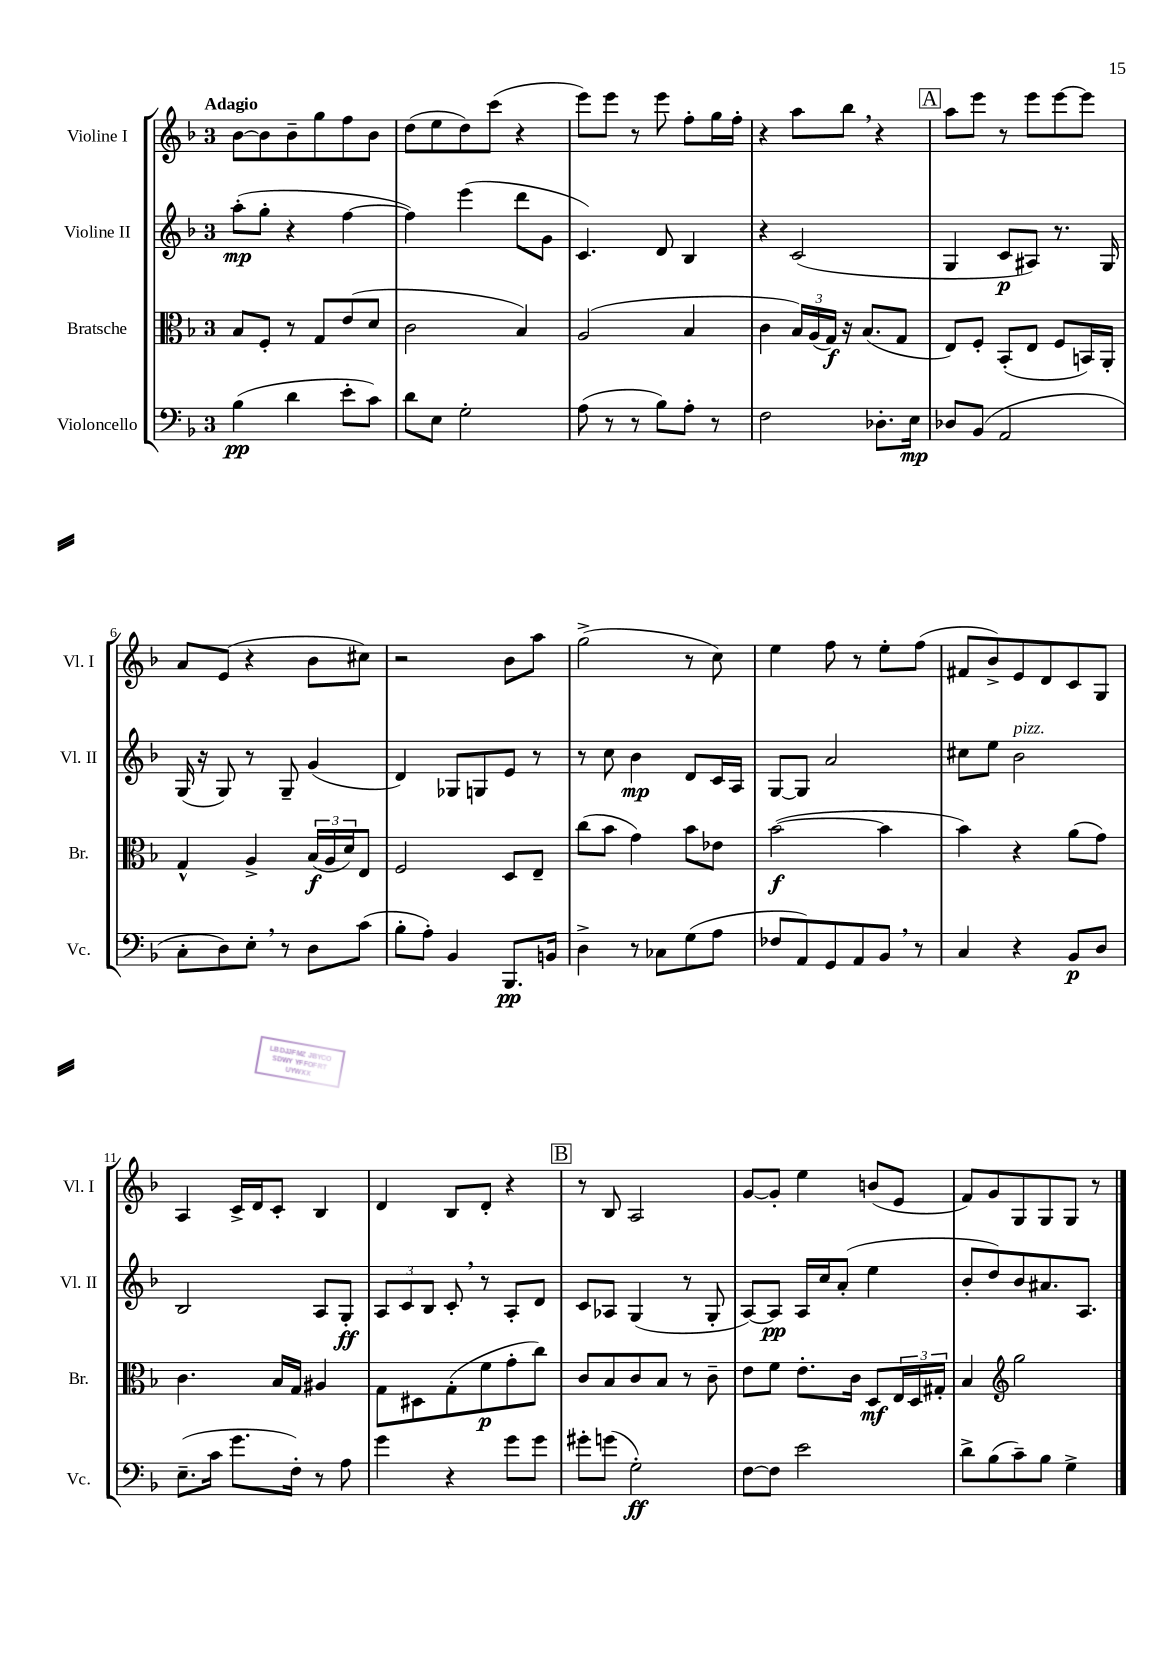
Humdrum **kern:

**kern	**kern	**kern	**kern
*staff4	*staff3	*staff2	*staff1
*clefF4	*clefC3	*clefG2	*clefG2
*k[b-]	*k[b-]	*k[b-]	*k[b-]
*M3/4	*M3/4	*M3/4	*M3/4
(4B-	8B-	(8aa'	[8b-
.	8F'	8gg'	8b-]
4d	8r	4r	8b-~
.	8G	.	8gg
8e'	(8e	[4ff	8ff
8c)	8d	.	8b-
=	=	=	=
8d	2c	4ff])	(8dd
8E	.	.	8ee
2G'	.	(4eee	8dd)
.	.	.	(8ccc
.	4B-)	8ddd	4r
.	.	8g	.
=	=	=	=
(8A	(2A	4.c)	8eee)
8r	.	.	8eee
8r	.	.	8r
8B-)	.	8d	8eee
8A'	4B-	4B-	8ff'
8r	.	.	16gg
.	.	.	16ff'
=	=	=	=
2F	4c	4r	4r
.	24B-)	(2c	8aa
.	(24A	.	.
.	24G)	.	.
.	16r	.	8bb-
.	(8.B-	.	.
8.D-'	.	.	4r
.	8G	.	.
16E	.	.	.
=	=	=	=
8D-	8E)	4G	8aa
(8BB-	8F'	.	8eee
2AA	(8BB-'	8c	8r
.	8E	8A#)	8eee
.	8F	8.r	[8eee
.	16BB)	.	8eee]
.	16AA'	16G	.
=	=	=	=
8C'	4G^^	(16G	8a
.	.	16r	.
8D)	.	8G)	(8e
8E'	4A^	8r	4r
8r	.	8G~	.
8D	(24B-	(4g	8b-
.	24A	.	.
.	24d)	.	.
(8c	8E	.	8cc#)
=	=	=	=
8B-'	2F	4d)	2r
8A')	.	.	.
4BB-	.	8G-	.
.	.	8G	.
8.BBB-	8D	8e	8b-
.	8E~	8r	8aa
16BB	.	.	.
=	=	=	=
4D^	(8cc	8r	(2gg^
.	8b-	8cc	.
8r	4g)	4b-	.
8C-	.	.	.
(8G	8b-	8d	8r
8A	8e-	16c	8cc)
.	.	16A	.
=	=	=	=
8F-	([2b-	[8G	4ee
8AA)	.	8G]	.
8GG	.	2a	8ff
8AA	.	.	8r
8BB-	4b-]	.	8ee'
8r	.	.	(8ff
=	=	=	=
4C	4b-)	8cc#	8f#
.	.	8ee	8b-^)
4r	4r	2b-	8e
.	.	.	8d
8BB-	(8a	.	8c
8D	8g)	.	8G
=	=	=	=
(8.E~	4.c	2B-	4A
16c	.	.	.
8.g	.	.	16c^
.	.	.	16d
.	16B-	.	8c'
16F')	16G	.	.
8r	4A#	8A	4B-
8A	.	8G'	.
=	=	=	=
4g	8G	12A	4d
.	.	12c	.
.	8D#	.	.
.	.	12B-	.
4r	(8G'	8c'	8B-
.	8f	8r	8d'
8g	8g'	8A'	4r
8g	8cc)	8d	.
=	=	=	=
8g#'	8c	8c	8r
(8g	8B-	8A-	8B-
2G')	8c	(4G	2A
.	8B-	.	.
.	8r	8r	.
.	8c~	8G'	.
=	=	=	=
[8F	8e	[8A)	[8g
8F]	8f	8A]	8g']
2e	8.e'	16A	4ee
.	.	16cc	.
.	.	(8a'	.
.	16c	.	.
.	8D	4ee	(8b
.	24E	.	8e
.	24D	.	.
.	24G#'	.	.
=	=	=	=
8d^	4B-	8b-'	8f)
(8B-	.	8dd)	8g
*	*clefG2	*	*
8c~)	2gg	8b-	8G
8B-	.	8.a#	8G
4G^	.	.	8G
.	.	8.A	.
.	.	.	8r
==	==	==	==
*-	*-	*-	*-
